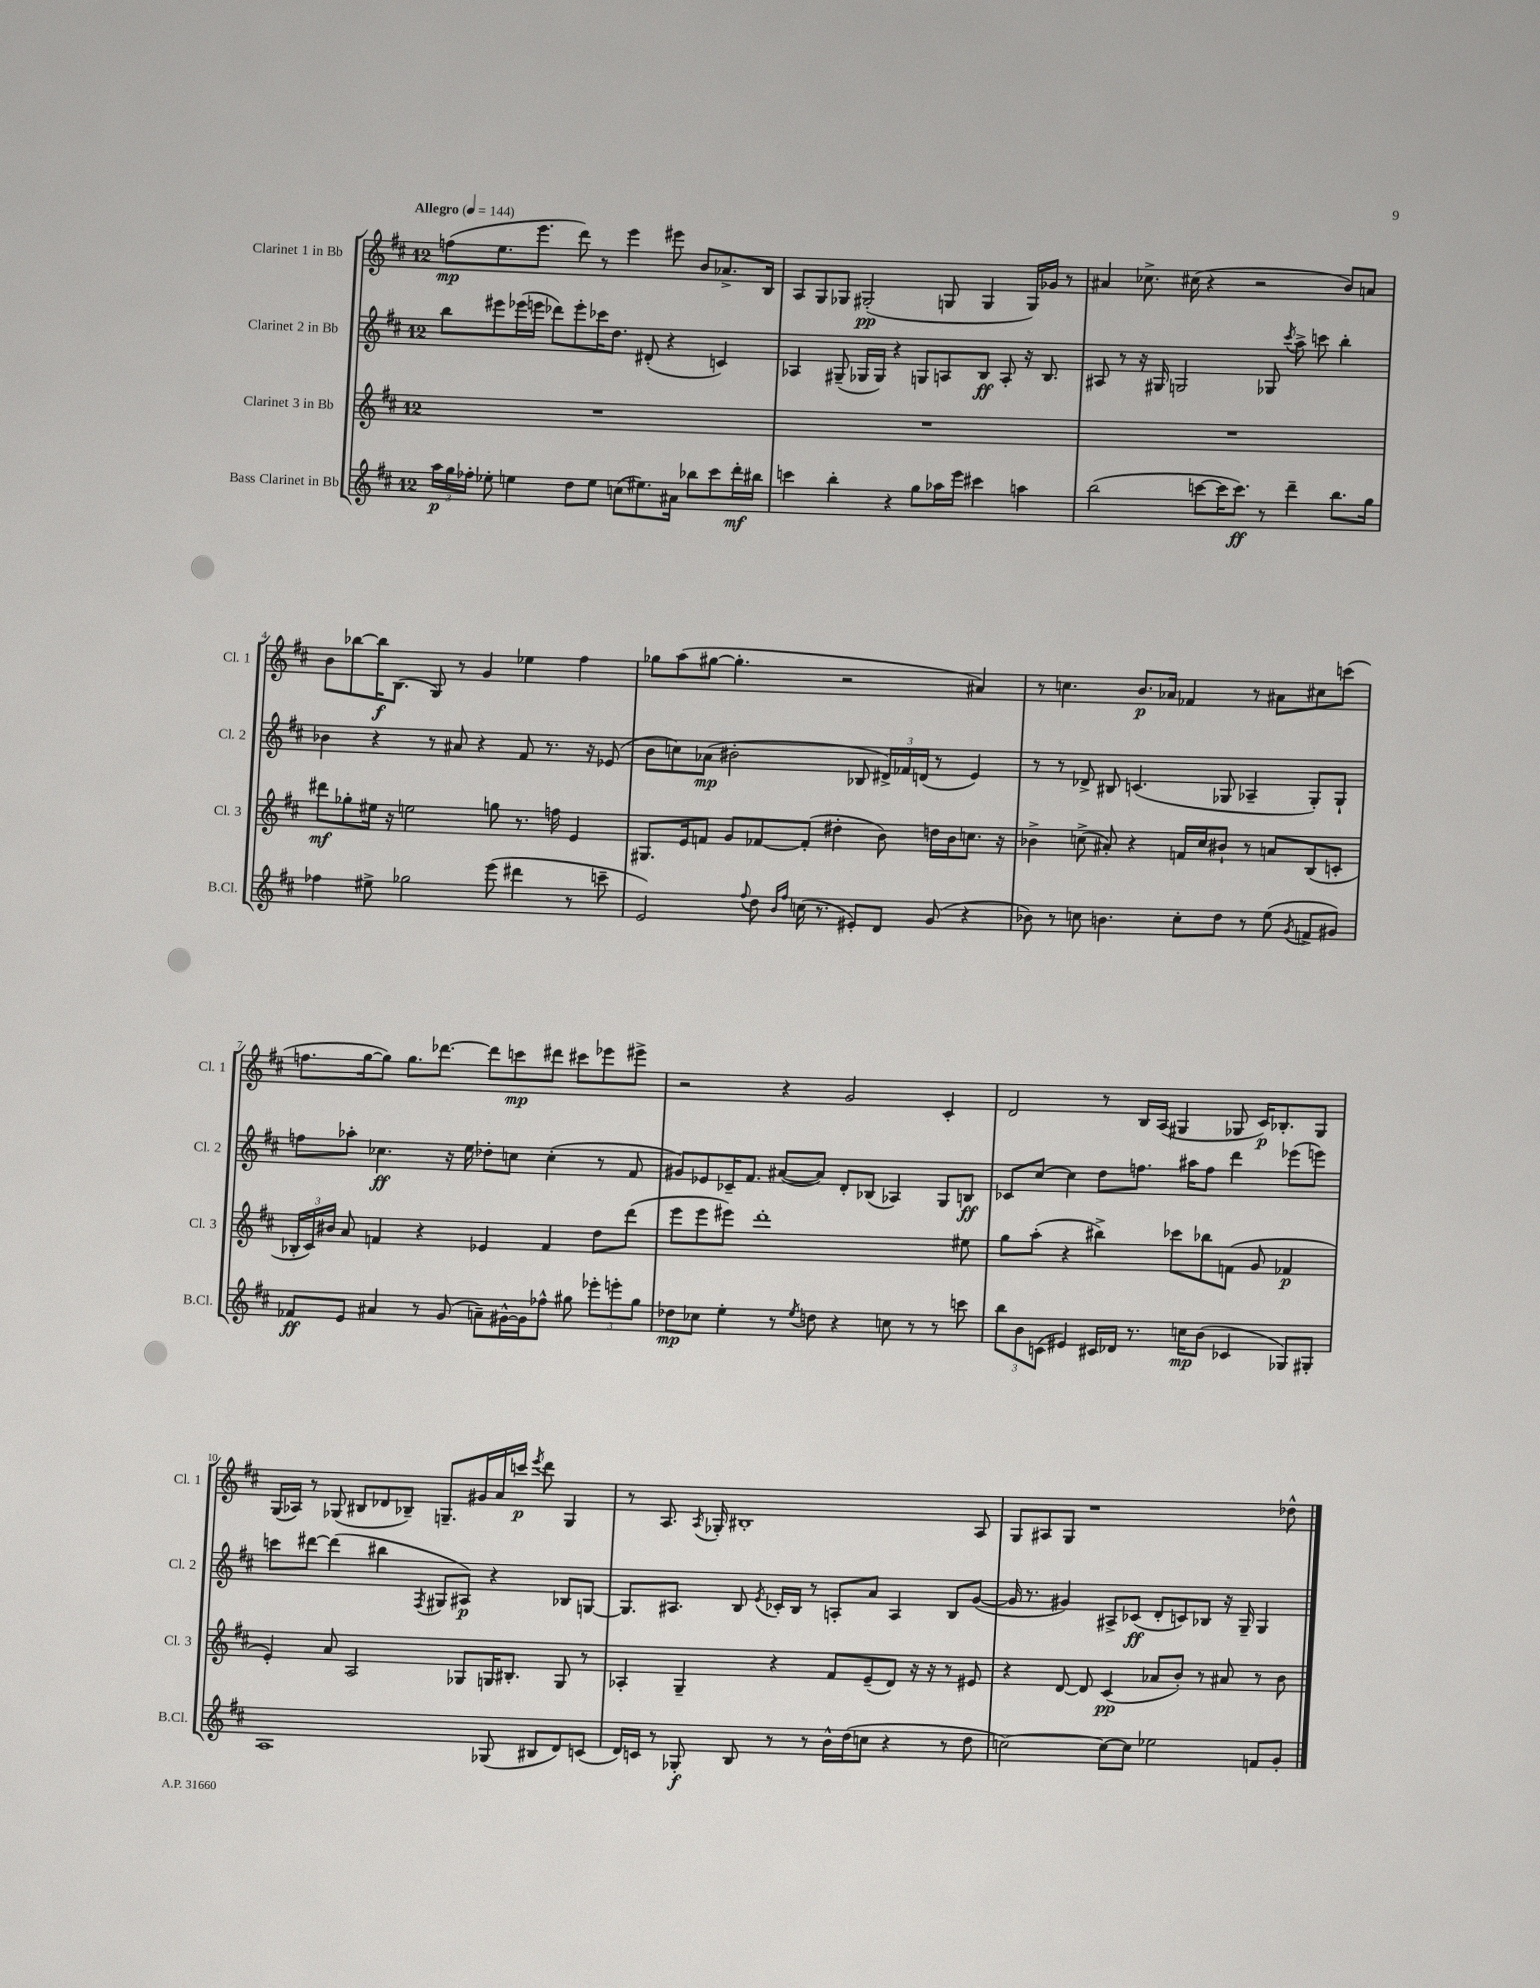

**kern	**kern	**kern	**kern
*staff4	*staff3	*staff2	*staff1
*clefG2	*clefG2	*clefG2	*clefG2
*k[f#c#]	*k[f#c#]	*k[f#c#]	*k[f#c#]
*M12/8	*M12/8	*M12/8	*M12/8
*MM144	*MM144	*MM144	*MM144
24aa	1.r	8bb	(8ff
24gg	.	.	.
24ff-'	.	.	.
8ee-'	.	8eee#	8.ee
4ee	.	(16eee-	.
.	.	16eee	8.eee
.	.	8ddd-)	.
8dd	.	8eee'	8ddd)
8ee	.	16ccc-	8r
.	.	8.dd	.
(8cc	.	.	4eee
8.ee#)	.	(8d#'	.
.	.	4r	8eee#
16a#	.	.	.
8bb-	.	.	8b
8ccc#	.	4c)	8.a-^
16ddd'	.	.	.
16bb#	.	.	16B
=	=	=	=
4ccc	1.r	4A-	8A
.	.	.	8G
4bb'	.	(8G#~	8G-
.	.	16G-	(2G#'
.	.	16G-)	.
4r	.	4r	.
8gg	.	8G	.
16aa-	.	8A	8G
16eee	.	.	.
4ccc#	.	8B	4G
.	.	8A'	.
4aa	.	16r	16G)
.	.	8.B	16g-
.	.	.	8r
=	=	=	=
(2bb	1.r	8A#	4a#
.	.	8r	.
.	.	16r	8.cc-^
.	.	16G#	.
.	.	2G	.
.	.	.	(16cc#
[8ccc	.	.	4r
16ccc]	.	.	.
8.ccc)	.	.	.
.	.	.	2r
8r	.	8G-	.
.	.	8qccc#	.
4ddd~	.	8aa^	.
.	.	8ccc	.
8.bb	.	4bb'	8b)
.	.	.	8a
16gg	.	.	.
=	=	=	=
4ff-	8ddd#	4b-	8b
.	8gg-'	.	[8bb-
8ee#^	16ee#	4r	16bb-]
.	16r	.	(8.B
2gg-	2ee	.	.
.	.	8r	8G)
.	.	8a#	8r
.	.	4r	4g
(8eee	8gg	.	.
4ddd#	8.r	8f#	4ee-
.	.	8.r	.
.	16ff	.	.
8r	4e	.	4ff#
.	.	16r	.
8ccc~	.	(8e-	.
=	=	=	=
2e)	8.G#	8b	8gg-
.	.	8cc)	(8aa
.	16e	.	.
.	8f	(8a-	[8gg#
.	8g	2b#'	4.gg#']
8qqff#	.	.	.
8dd	[8f-	.	.
16qqb	.	.	.
16qqff#	.	.	.
(16cc	(8f-']	.	.
8.r	.	.	.
.	4dd#'	.	2r
8e#')	.	8B-	.
8d	8b)	24d#^)	.
.	.	24f-	.
.	.	(24d	.
(8g	16dd	8r	.
.	16b	.	.
4r	8.cc	4e)	4a#)
.	16r	.	.
=	=	=	=
8b-)	4b-^	8r	8r
8r	.	8r	4.cc
8cc	(8cc^	8d-^	.
4.b	8a#')	8B#	.
.	4r	(4.c	8.b
.	.	.	16a-
8cc'	16f	.	4f-
.	16cc	.	.
8dd	8b#`	8G-	.
8r	8r	4A-~	8r
(8ee	8a	.	8a#
8qg	.	.	.
8f^	(8B	8G-')	8cc#
8g#)	8c'	8G-`	(8ccc
=	=	=	=
8f-	24B-'	8ff	8.ff
.	24c#)	.	.
.	24b#	.	.
8e	8a	8aa-'	.
.	.	.	[16gg
4a#	4f	4.cc-	8gg])
.	.	.	8.gg
8r	4r	.	.
.	.	.	[8.ddd-
(8g	.	16r	.
.	.	16ee	.
8a~)	4e-	8dd-'	8ddd-]
[16g#^^	.	8cc	8ccc
16g#]	.	.	.
8ff-^^	4f	(4cc'	8ddd#
8gg#	.	.	8ccc#
12eee-'	8dd	8r	8eee-
12eee'	.	.	.
.	(8ddd	8f#	8eee#^
12gg#	.	.	.
=	=	=	=
8dd-	8eee	8g#)	2r
8cc-	8eee	8e-	.
4ee'	8eee#)	16c-~	.
.	.	8.f#	.
.	1ddd'	.	.
8r	.	([8a#	4r
8qee	.	.	.
8dd	.	8a#])	.
4r	.	8d'	2g
.	.	(8B-	.
8cc	.	4A-)	.
8r	.	.	.
8r	.	8G	4c#'
8ccc	8ee#	8B	.
=	=	=	=
12bb	8gg	8c-	2d
12b	.	.	.
.	(8aa'	[8cc#	.
(12c	.	.	.
4e#)	4r	4cc#]	.
16c#	4bb#^)	8dd	8r
16d-	.	.	.
8.r	.	8.ff	16B
.	.	.	(16A
.	8ccc-	.	4G#
16cc	.	16aa#	.
(8b	8bb-	8ff	.
4c-	(8f	4ddd	8G-
.	8g	.	16c#)
.	.	.	8.B-'
8G-)	4f-	(8eee-	.
8G#'	.	8eee)	8G-
=	=	=	=
1A	4e')	8ccc	(16G
.	.	.	16A-)
.	.	[8ddd#	8r
.	8a	(4ddd#]	(8G-
.	2A	.	8B#
.	.	4bb#	8d-
.	.	.	8B-~)
.	.	8qF#	.
.	.	8G#	8.G~
.	8G-	8A#)	.
.	.	.	16g#
(8G-	16G	4r	16a
.	8.B#'	.	16ccc
.	.	.	8qeee
8B#	.	.	8ddd
8d)	8G	8B-	4G
(8c	8r	[8G	.
=	=	=	=
16d)	4A-'	8.G]	8r
16c	.	.	.
8r	.	.	8.A
.	.	8.A#	.
8G-'	4G~	.	.
.	.	.	8qA
.	.	.	16G-'
8B	.	8B	1B#'
.	.	8qe	.
8r	4r	16c-'	.
.	.	16B	.
8r	.	8r	.
16b^^	8f#	8A'	.
(16dd	.	.	.
8cc	(8e~	8a	.
4r	8d)	4A	.
.	16r	.	.
.	16r	.	.
8r	8r	8B	.
8dd	8e#	([8g	8A
=	=	=	=
[2cc)	4r	16g]	8G
.	.	8.r	.
.	.	.	8A#
.	[8d	4g#)	8G
.	8d]	.	1r
8cc_	(4c#	8A#^	.
8cc]	.	(8c-	.
2ee-	8a-	8d'	.
.	8b')	8c)	.
.	8r	8B-	.
.	8a#	16r	.
.	.	16G~	.
8f	8r	4G	.
8g'	8b	.	8dd-^^
==	==	==	==
*-	*-	*-	*-
